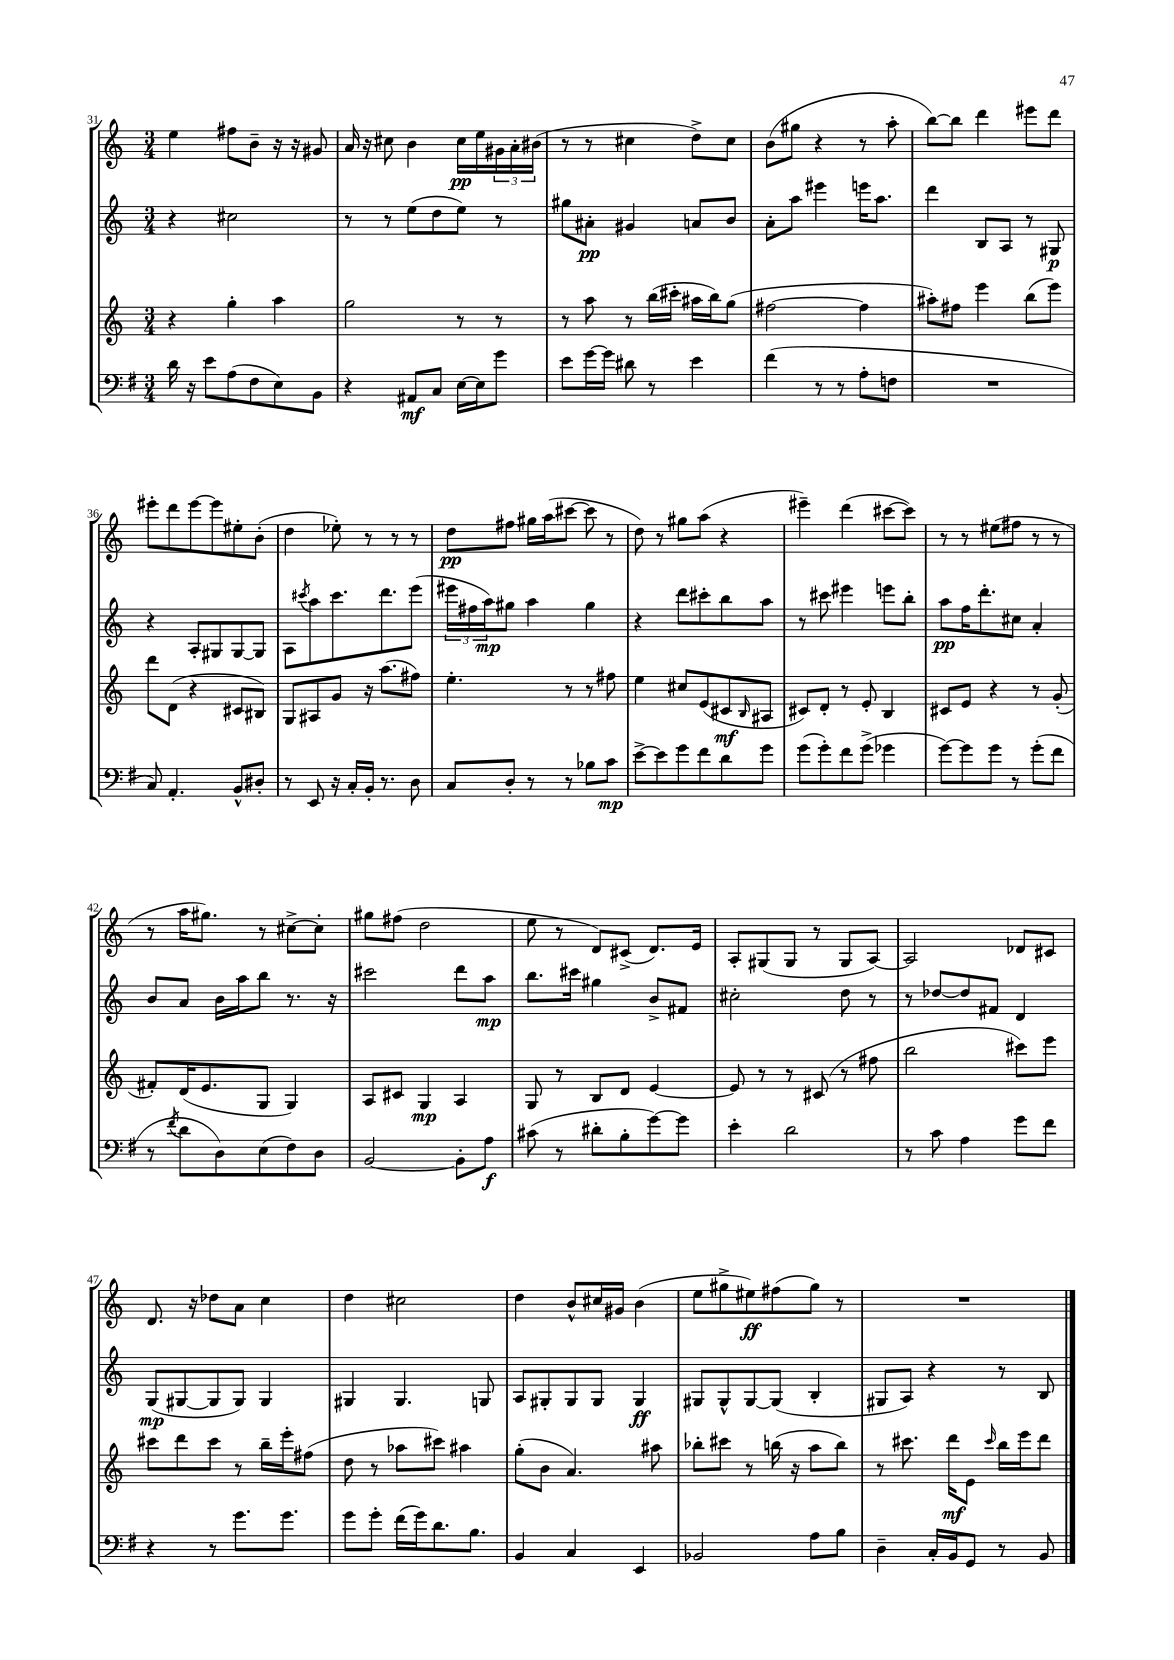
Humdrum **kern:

**kern	**dynam	**kern	**dynam	**kern	**dynam	**kern	**dynam
*part4	*part4	*part3	*part3	*part2	*part2	*part1	*part1
*staff4	*staff4	*staff3	*staff3	*staff2	*staff2	*staff1	*staff1
*clefF4	*	*clefG2	*	*clefG2	*	*clefG2	*
*k[f#]	*	*k[]	*	*k[]	*	*k[]	*
*M3/4	*	*M3/4	*	*M3/4	*	*M3/4	*
=31	=31	=31	=31	=31	=31	=31	=31
16d\	.	4r	.	4r	.	4ee\	.
16r	.	.	.	.	.	.	.
8e\L	.	.	.	.	.	.	.
(8A\	.	4gg'\	.	2cc#X\	.	8ff#X\L	.
8F#\	.	.	.	.	.	8b~\J	.
8E\)	.	4aa\	.	.	.	16r	.
.	.	.	.	.	.	16r	.
8BB\J	.	.	.	.	.	8g#X/	.
=32	=32	=32	=32	=32	=32	=32	=32
4r	.	2gg\	.	8r	.	16a/	.
.	.	.	.	.	.	16r	.
.	.	.	.	8r	.	8cc#X\	.
8AA#X/L	mf	.	.	(8ee\L	.	4b\	.
8C/J	.	.	.	8dd\	.	.	.
[16E\LL	.	8r	.	8ee\J)	.	16cc#\LL	pp
16E\J]	.	.	.	.	.	16ee\	.
8g\J	.	8r	.	8r	.	24g#X\	.
.	.	.	.	.	.	24a'\	.
.	.	.	.	.	.	(24b#X\JJ	.
=33	=33	=33	=33	=33	=33	=33	=33
8e\L	.	8r	.	8gg#X\L	.	8r	.
[16g\L	.	8aa\	.	8a#X'\J	pp	8r	.
16g\JJ]	.	.	.	.	.	.	.
8d#X\	.	8r	.	4g#X/	.	4cc#X\	.
8r	.	(16bb\LL	.	.	.	.	.
.	.	16ccc#X'\JJ	.	.	.	.	.
4e\	.	16aa#X\LL	.	8an/L	.	8dd^\L)	.
.	.	16bb\J)	.	.	.	.	.
.	.	(8gg\J	.	8b/J	.	8cc#\J	.
=34	=34	=34	=34	=34	=34	=34	=34
(4f#\	.	[2ff#X\	.	8a'\L	.	(8b\L	.
.	.	.	.	8aa\J	.	8gg#X\J	.
8r	.	.	.	4eee#X\	.	4r	.
8r	.	.	.	.	.	.	.
8A'\L	.	4ff#\]	.	16eeen\KL	.	8r	.
.	.	.	.	8.aa\J	.	.	.
8Fn\J	.	.	.	.	.	8aa'\	.
=35	=35	=35	=35	=35	=35	=35	=35
2.r	.	8aa#X'\L)	.	4ddd\	.	[8bb\L)	.
.	.	8ff#X\J	.	.	.	8bb\J]	.
.	.	4eee\	.	8B/L	.	4ddd\	.
.	.	.	.	8A/J	.	.	.
.	.	(8bb\L	.	8r	.	8eee#X\L	.
.	.	8eee\J)	.	8G#X/	p	8ddd\J	.
!!LO:LB:g=z
=36	=36	=36	=36	=36	=36	=36	=36
8C/)	.	8ddd\L	.	4r	.	8eee#X'\L	.
4.AA'/	.	(8d\J	.	.	.	8ddd\	.
.	.	4r	.	8A'/L	.	[8eee#\	.
.	.	.	.	8G#X/	.	8eee#\]	.
8BB^^/L	.	8c#X/L	.	[8G#/	.	8ee#X'\	.
8D#X'/J	.	8B#X/J)	.	8G#/J]	.	(8b'\J	.
=37	=37	=37	=37	=37	=37	=37	=37
8r	.	8G/L	.	8A\L	.	4dd\	.
.	.	.	.	8qccc#X/	.	.	.
8EE/	.	8A#X/	.	8aa\	.	.	.
16r	.	8g/J	.	8.ccc#\	.	8ee-X'\)	.
16C'/LL	.	.	.	.	.	.	.
16BB'/JJ	.	16r	.	.	.	8r	.
8.r	.	(8.aa\L	.	8.ddd\	.	.	.
.	.	.	.	.	.	8r	.
8D\	.	8ff#X\J)	.	(8eee\J	.	8r	.
=38	=38	=38	=38	=38	=38	=38	=38
8C/L	.	4.ee'\	.	24eee#X\LL	.	8dd\L	pp
.	.	.	.	24ff#X\	.	.	.
.	.	.	.	24aa\J)	mp	.	.
8D'/J	.	.	.	8gg#X\J	.	8ff#X\J	.
8r	.	.	.	4aa\	.	16gg#X\LL	.
.	.	.	.	.	.	(16aa\J	.
8r	.	8r	.	.	.	[8ccc#X\J	.
8B-X\L	.	8r	.	4gg#\	.	8ccc#\]	.
8c\J	mp	8ff#X\	.	.	.	8r	.
=39	=39	=39	=39	=39	=39	=39	=39
[8e^\L	.	4ee\	.	4r	.	8dd\)	.
8e\]	.	.	.	.	.	8r	.
8g\	.	8cc#X/L	.	8ddd\L	.	8gg#X\L	.
8f#\	.	(8e/	.	8ccc#X'\	.	(8aa\J	.
8d\	.	8c#X/	mf	8bb\	.	4r	.
.	.	16qqB/	.	.	.	.	.
8g\J	.	8A#X/J	.	8aa\J	.	.	.
=40	=40	=40	=40	=40	=40	=40	=40
(8g\L	.	8c#X/L)	.	8r	.	4eee#X~\)	.
8g'\)	.	8d'/J	.	8ccc#X\	.	.	.
8f#\	.	8r	.	4eee#X\	.	(4ddd\	.
(8g^\J	.	8e'/	.	.	.	.	.
4g-X\	.	4B/	.	8eeen\L	.	[8ccc#X\L	.
.	.	.	.	8bb'\J	.	8ccc#\J])	.
=41	=41	=41	=41	=41	=41	=41	=41
[8g\L)	.	8c#X/L	.	8aa\L	pp	8r	.
8g\]	.	8e/J	.	16ff\K	.	8r	.
.	.	.	.	8.ddd'\	.	.	.
8g\J	.	4r	.	.	.	(8ee#X\L	.
8r	.	.	.	8cc#X\J	.	8ff#X\J	.
(8g'\L	.	8r	.	4a'/	.	8r	.
8f#\J	.	(8g'/	.	.	.	8r	.
!!LO:LB:g=z
=42	=42	=42	=42	=42	=42	=42	=42
8r	.	8f#X'/L)	.	8b/L	.	8r	.
8qf#/	.	.	.	.	.	.	.
8d\L	.	(16d/K	.	8a/J	.	16aa\KL	.
.	.	8.e/	.	.	.	8.gg#X\J)	.
8D\)	.	.	.	16b\LL	.	.	.
.	.	.	.	16aa\J	.	.	.
(8E\	.	8G/J	.	8bb\J	.	8r	.
8F#\)	.	4G/)	.	8.r	.	[8cc#X^\L	.
8D\J	.	.	.	.	.	8cc#'\J]	.
.	.	.	.	16r	.	.	.
=43	=43	=43	=43	=43	=43	=43	=43
[2BB/	.	8A/L	.	2ccc#X\	.	8gg#X\L	.
.	.	8c#X/J	.	.	.	(8ff#X\J	.
.	.	4G/	mp	.	.	2dd\	.
8BB'\L]	.	4A/	.	8ddd\L	.	.	.
8A\J	f	.	.	8aa\J	mp	.	.
=44	=44	=44	=44	=44	=44	=44	=44
(8c#X\	.	8G/	.	8.bb\L	.	8ee\	.
8r	.	8r	.	.	.	8r	.
.	.	.	.	16ccc#X\Jk	.	.	.
8d#X'\L	.	8B/L	.	4gg#X\	.	8d/L)	.
8B'\	.	8d/J	.	.	.	(8c#X^/J	.
[8g\)	.	[4e/	.	8b^/L	.	8.d/L)	.
8g\J]	.	.	.	8f#X/J	.	.	.
.	.	.	.	.	.	16e/Jk	.
=45	=45	=45	=45	=45	=45	=45	=45
4e'\	.	8e/]	.	2cc#X'\	.	8A'/L	.
.	.	8r	.	.	.	(8G#X/	.
2d\	.	8r	.	.	.	8G#/J	.
.	.	(8c#X/	.	.	.	8r	.
.	.	8r	.	8dd\	.	8G#/L	.
.	.	8ff#X\	.	8r	.	[8A/J)	.
=46	=46	=46	=46	=46	=46	=46	=46
8r	.	2bb\	.	8r	.	2A/]	.
8c\	.	.	.	[8dd-X/L	.	.	.
4A\	.	.	.	8dd-/]	.	.	.
.	.	.	.	8f#X/J	.	.	.
8g\L	.	8ccc#X\L)	.	4d/	.	8d-X/L	.
8f#\J	.	8eee\J	.	.	.	8c#X/J	.
!!LO:LB:g=z
=47	=47	=47	=47	=47	=47	=47	=47
4r	.	8ccc#X\L	.	(8G/L	mp	8.d/	.
.	.	8ddd\	.	[8G#X/	.	.	.
.	.	.	.	.	.	16r	.
8r	.	8ccc#\J	.	8G#/]	.	8dd-X\L	.
8.g\L	.	8r	.	8G#/J)	.	8a\J	.
.	.	16bb~\LL	.	4G#/	.	4cc\	.
8.g\J	.	16eee'\J	.	.	.	.	.
.	.	(8ff#X\J	.	.	.	.	.
=48	=48	=48	=48	=48	=48	=48	=48
8g\L	.	8dd\	.	4G#X/	.	4dd\	.
8g'\J	.	8r	.	.	.	.	.
(16f#\LL	.	8aa-X\L	.	4.G#/	.	2cc#X\	.
16g\J)	.	.	.	.	.	.	.
8.d\	.	8ccc#X\J)	.	.	.	.	.
.	.	4aa#X\	.	.	.	.	.
8.B\J	.	.	.	.	.	.	.
.	.	.	.	8Gn/	.	.	.
=49	=49	=49	=49	=49	=49	=49	=49
4BB/	.	(8gg'\L	.	8A/L	.	4dd\	.
.	.	8b\J	.	8G#X'/	.	.	.
4C/	.	4.a/)	.	8G#/	.	8b^^/L	.
.	.	.	.	8G#/J	.	16cc#X/L	.
.	.	.	.	.	.	16g#X/JJ	.
4EE/	.	.	.	4G#/	ff	(4b\	.
.	.	8aa#X\	.	.	.	.	.
=50	=50	=50	=50	=50	=50	=50	=50
2BB-X/	.	8bb-X'\L	.	8G#X/L	.	8ee\L	.
.	.	8ccc#X\J	.	8G#^^/	.	8gg#X^\	.
.	.	8r	.	[8G#/	.	8ee#X\)	ff
.	.	(16bbn\	.	(8G#/J]	.	(8ff#X\	.
.	.	16r	.	.	.	.	.
8A\L	.	8aa\L	.	4B'/	.	8gg#\J)	.
8B\J	.	8bb\J)	.	.	.	8r	.
=51	=51	=51	=51	=51	=51	=51	=51
4D~\	.	8r	.	8G#X/L	.	2.r	.
.	.	8.ccc#X\	.	8A/J)	.	.	.
16C'/LL	.	.	.	4r	.	.	.
16BB/J	.	16ddd\KL	mf	.	.	.	.
8GG/J	.	8e\J	.	.	.	.	.
.	.	16qqccc#/	.	.	.	.	.
8r	.	16bb\LL	.	8r	.	.	.
.	.	16eee\J	.	.	.	.	.
8BB/	.	8ddd\J	.	8B/	.	.	.
==	==	==	==	==	==	==	==
*-	*-	*-	*-	*-	*-	*-	*-
